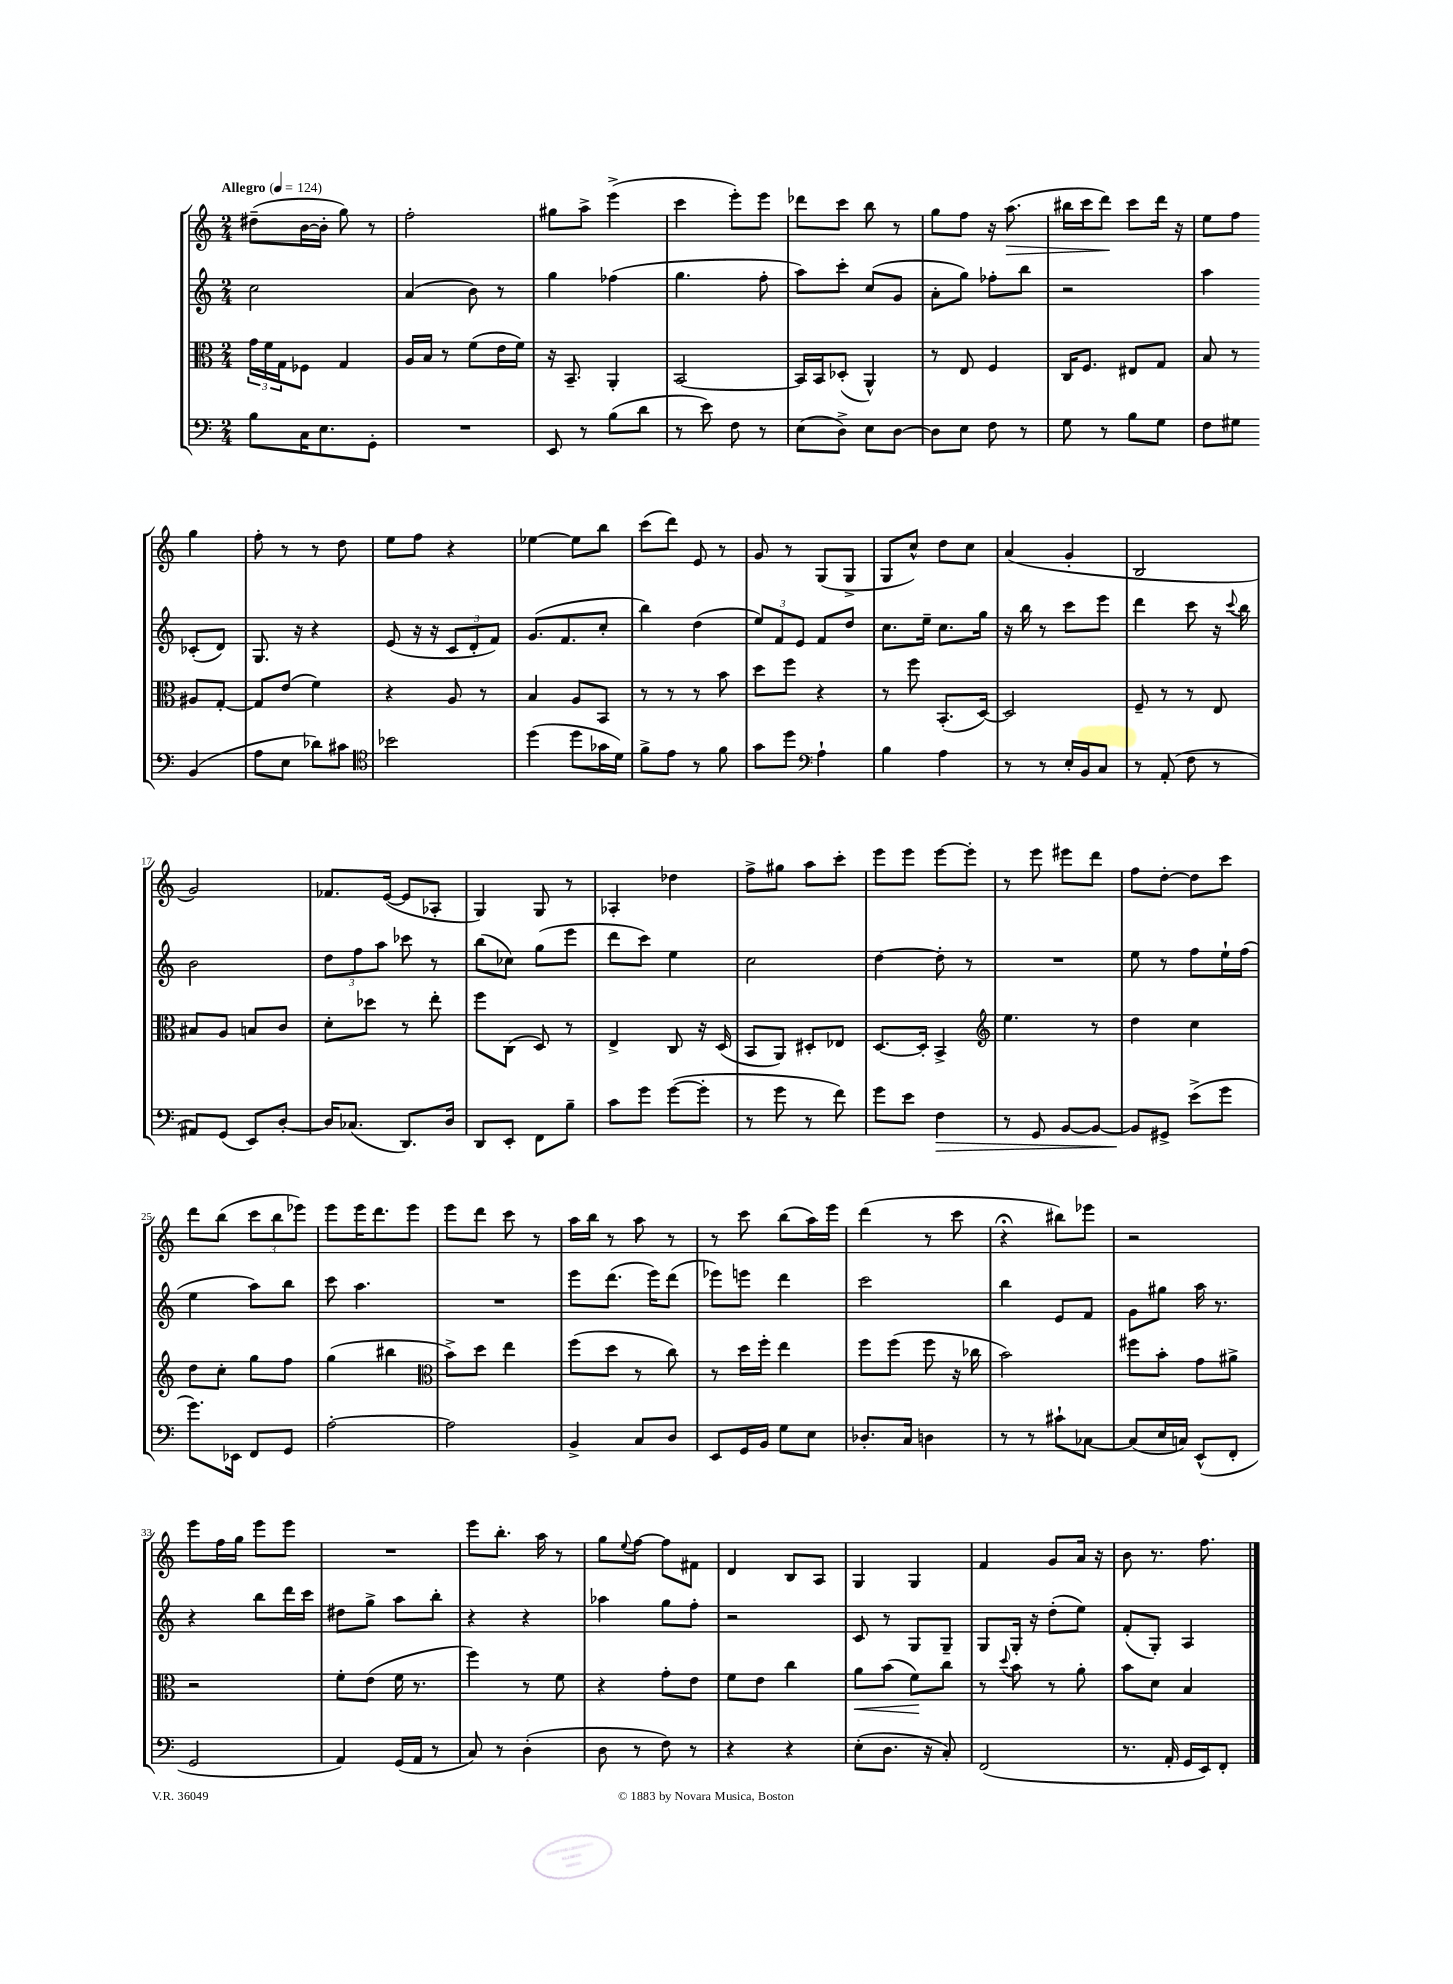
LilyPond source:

<<
\new StaffGroup <<
\new Staff = "s0" {
    \clef treble \key c \major \numericTimeSignature \time 2/4 \tempo "Allegro" 4 = 124
    dis''8--( b'16~ b'16-. g''8) r8 |
    f''2-. |
    gis''8 a''8-> e'''4->( |
    c'''4 e'''8-.) e'''8 |
    des'''8 c'''8 b''8 r8 |
    g''8 f''8 r16 a''8.\>( |
    bis''16 c'''16 d'''8\!) c'''8 d'''16 r16 |
    e''8 f''8 g''4 |
    f''8-. r8 r8 d''8 |
    e''8 f''8 r4 |
    ees''4~ ees''8 b''8 |
    c'''8( d'''8) e'8 r8 |
    g'8 r8 g8( g8-> |
    g8 c''8-^) d''8 c''8 |
    a'4( g'4-. |
    b2 |
    g'2) |
    fes'8. e'16~( e'8 aes8-. |
    g4) g8 r8 |
    aes4-. des''4 |
    f''8-> gis''8 a''8 c'''8-. |
    e'''8 e'''8 e'''8~ e'''8-. |
    r8 e'''8 eis'''8 d'''8 |
    f''8 d''8~-. d''8 c'''8 |
    d'''8 b''8( \tuplet 3/2 { c'''8 b''8 ees'''8) } |
    e'''8 e'''16 d'''8. e'''8 |
    e'''8 d'''8 c'''8 r8 |
    a''16 b''16 r8 a''8 r8 |
    r8 c'''8 b''8( a''16) e'''16 |
    d'''4( r8 c'''8 |
    r4\fermata bis''8) ees'''8 |
    r2 |
    e'''8 f''16 g''16 e'''8 e'''8 |
    R2 |
    e'''8 b''8.-. a''16 r8 |
    g''8 \appoggiatura { e''8 } f''8~ f''8 fis'8 |
    d'4 b8 a8 |
    g4 g4 |
    f'4 g'8 a'16 r16 |
    b'8 r8. f''8. \bar "|." |
}
\new Staff = "s1" {
    \clef treble \key c \major \numericTimeSignature \time 2/4
    c''2 |
    a'4( b'8) r8 |
    g''4 fes''4( |
    g''4. f''8-. |
    a''8) c'''8-. c''8( g'8 |
    a'8-. g''8) fes''8-. b''8 |
    r2 |
    a''4 ces'8-.( d'8) |
    g8. r16 r4 |
    e'8( r16 r16 \tuplet 3/2 { c'8 d'8-. f'8) } |
    g'8.( f'8. c''8-. |
    b''4) d''4( |
    \tuplet 3/2 { e''8) f'8 e'8 } f'8 d''8 |
    c''8. e''16-- c''8. g''16 |
    r16 b''16 r8 c'''8 e'''8 |
    d'''4 c'''8 r16 \appoggiatura { c'''8 } b''16 |
    b'2 |
    \tuplet 3/2 { d''8 f''8 a''8 } ces'''8 r8 |
    b''8( ces''8) g''8( e'''8 |
    d'''8 c'''8) e''4 |
    c''2 |
    d''4~ d''8-. r8 |
    R2 |
    e''8 r8 f''8 e''16-! f''16( |
    e''4 a''8) b''8 |
    c'''8 a''4. |
    R2 |
    e'''8 d'''8.( e'''16) d'''8( |
    ees'''8) e'''8 d'''4 |
    c'''2 |
    b''4 e'8 f'8 |
    g'8 gis''8 a''16 r8. |
    r4 b''8 d'''16 c'''16 |
    dis''8 g''8-> a''8 b''8-. |
    r4 r4 |
    aes''4 g''8 f''8-. |
    r2 |
    c'8 r8 g8 g8-- |
    g8 g16-. r16 d''8-.( e''8) |
    f'8-.( g8-.) a4 \bar "|." |
}
\new Staff = "s2" {
    \clef alto \key c \major \numericTimeSignature \time 2/4
    \tuplet 3/2 { g'16 f'16 g16 } fes8 g4 |
    a16 b16 r8 f'8( e'16 f'16) |
    r16 b,8.-- a,4-. |
    b,2~ |
    b,16 b,16 des8-.( a,4-^) |
    r8 e8 f4 |
    c16 f8. eis8 g8 |
    b8 r8 ais8 g8~-. |
    g8 e'8( f'4) |
    r4 a8 r8 |
    b4 a8 b,8 |
    r8 r8 r8 b'8 |
    d''8 f''8 r4 |
    r8 f''8 b,8.-.( d16~) |
    d2 |
    f8-- r8 r8 e8 |
    bis8 a8 b8 c'8 |
    d'8-. des''8 r8 e''8-. |
    f''8 c8( d8) r8 |
    e4-> c8 r16 d16( |
    b,8 a,8) dis8-. ees8 |
    d8.~ d16-. b,4-> |
    \clef treble e''4. r8 |
    d''4 c''4 |
    d''8 c''8-. g''8 f''8 |
    g''4( bis''4 |
    \clef alto b'8->) d''8 e''4 |
    f''8( d''8 r8 c''8) |
    r8 d''16 f''16-. e''4 |
    f''8 f''8( f''8 r16 ces''16 |
    b'2) |
    fis''8 b'8-. g'8 ais'8-> |
    r2 |
    f'8-. e'8( f'16 r8. |
    f''4) r8 f'8 |
    r4 g'8-. e'8 |
    f'8 e'8 c''4 |
    a'8\< b'8( f'8\!) c''8 |
    r8 \appoggiatura { d''8 } b'8 r8 a'8-. |
    b'8 d'8 b4 \bar "|." |
}
\new Staff = "s3" {
    \clef bass \key c \major \numericTimeSignature \time 2/4
    b8 c16 e8. g,8-. |
    R2 |
    e,8 r8 b8( d'8 |
    r8 e'8) f8 r8 |
    e8( d8->) e8 d8~ |
    d8 e8 f8 r8 |
    g8 r8 b8 g8 |
    f8 gis8 b,4( |
    a8 e8 des'8) cis'8 |
    \clef tenor bes'2 |
    d''4( d''8 ges'16 d'16) |
    f'8-> e'8 r8 f'8 |
    g'8 d''8 \clef bass a4-! |
    b4 a4 |
    r8 r8 e16-. b,16 c8 |
    r8 a,8-.( f8 r8 |
    ais,8) g,8( e,8) d8~-. |
    d16 ces8.( d,8.) d16 |
    d,8 e,8-. f,8 b8-- |
    c'8 g'8 g'8~( g'8-. |
    r8 g'8 r8 f'8) |
    g'8 e'8 f4\> |
    r8 g,8 b,8~ b,8~ |
    b,8\! gis,8-> e'8->( g'8 |
    g'8.) ees,16 f,8 g,8 |
    a2~-. |
    a2 |
    b,4-> c8 d8 |
    e,8 g,16 b,16 g8 e8 |
    des8.-. c16 d4 |
    r8 r8 cis'8-! ces8~ |
    ces8( e16 c16) e,8-^( f,8-. |
    g,2 |
    a,4) g,16( a,16 r8 |
    c8) r8 d4-.( |
    d8 r8 f8) r8 |
    r4 r4 |
    e8-.( d8. r16 c8-.) |
    f,2( |
    r8. a,16-. g,16 e,16) f,8-. \bar "|." |
}
>>
>>
